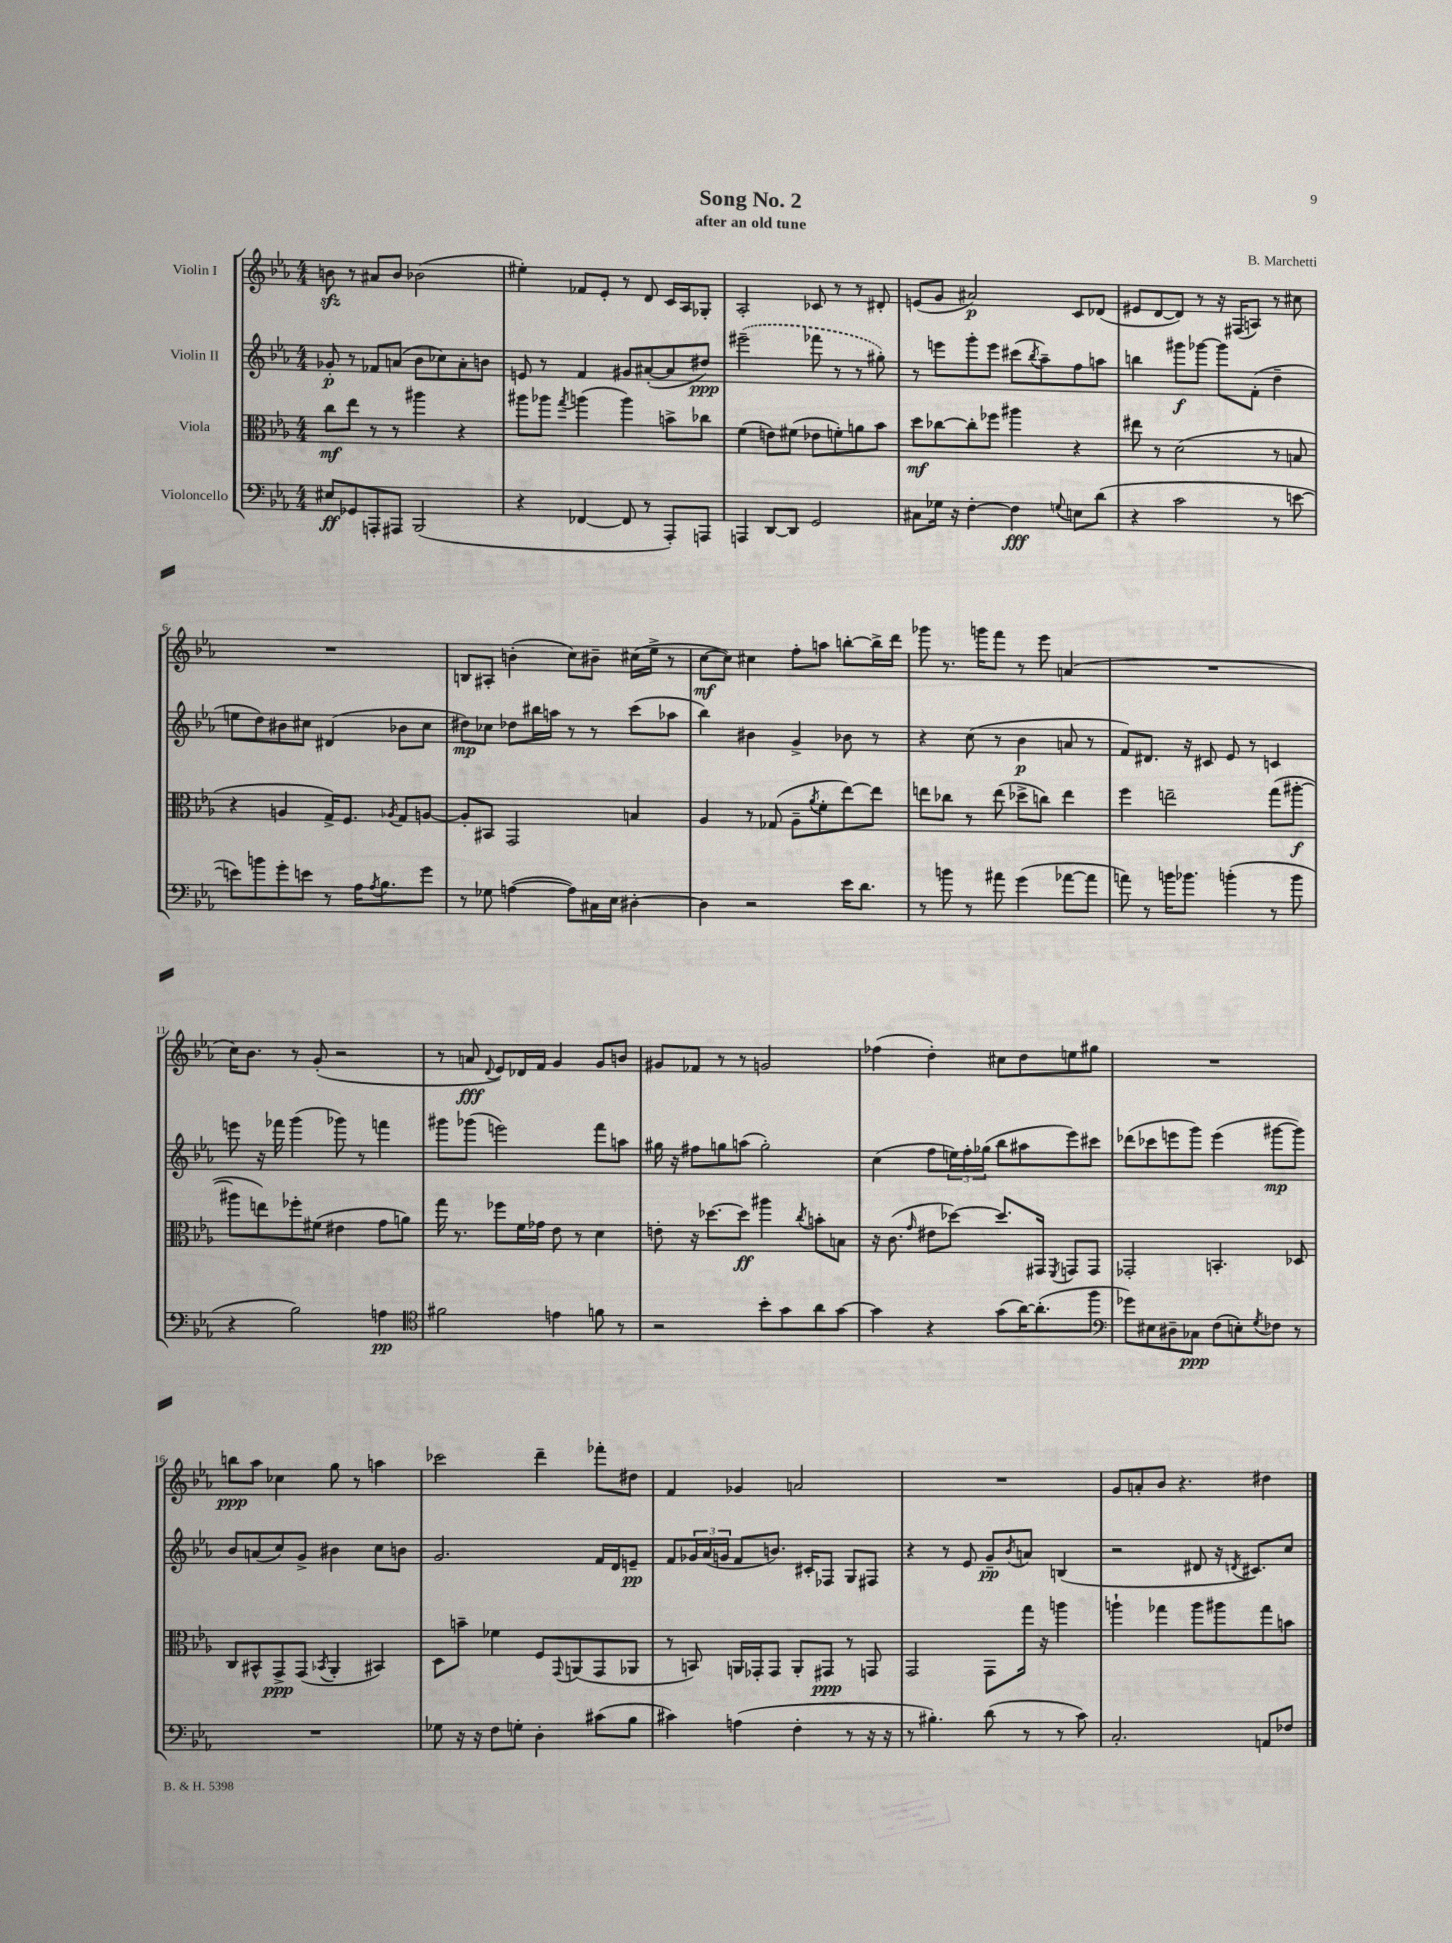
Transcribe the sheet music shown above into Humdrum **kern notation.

**kern	**dynam	**kern	**dynam	**kern	**dynam	**kern	**dynam
*part4	*part4	*part3	*part3	*part2	*part2	*part1	*part1
*staff4	*staff4	*staff3	*staff3	*staff2	*staff2	*staff1	*staff1
*I"Violoncello	*	*I"Viola	*	*I"Violin II	*	*I"Violin I	*
*clefF4	*	*clefC3	*	*clefG2	*	*clefG2	*
*k[b-e-a-]	*	*k[b-e-a-]	*	*k[b-e-a-]	*	*k[b-e-a-]	*
*M4/4	*	*M4/4	*	*M4/4	*	*M4/4	*
=1	=1	=1	=1	=1	=1	=1	=1
8E#X/L	ff	8cc\L	mf	8g-X'/	p	8bnzz\	.
8GG-X/	.	8ee-\J	.	8r	.	8r	.
8AAAn'/	.	8r	.	8f-X/L	.	8a#X/L	.
8AAA#X/J	.	8r	.	(8an/J	.	8b/J	.
(2BBB-/	.	4aa#X\	.	8b-\L	.	(2b-X\	.
.	.	.	.	8cc-X\)	.	.	.
.	.	4r	.	8a'\	.	.	.
.	.	.	.	8bn\J	.	.	.
=2	=2	=2	=2	=2	=2	=2	=2
4r	.	8aa#X\L	.	8en/	.	4ee#X'\)	.
.	.	8aa-X\J	.	8r	.	.	.
.	.	8qgg/	.	.	.	.	.
[4FF-X/	.	(4aan\	.	4f/	.	8f-X/L	.
.	.	.	.	.	.	8e-'/J	.
8FF-/]	.	4aa\)	.	8g#X/L	.	8r	.
8r	.	.	.	([8a#X'/	.	8d/	.
8AAA-'/L)	.	8bn^\L	.	8a#/]	.	16c/LL	.
.	.	.	.	.	.	16A-/J	.
8AAAn/J	.	8cc-X\J	.	8dd#X/J)	ppp	8G-X'/J	.
=3	=3	=3	=3	=3	=3	=3	=3
4AAAn/	.	(4f\	.	(2eee#X~\	.	2A-'/	.
[8DD/L	.	8en\L)	.	.	.	.	.
8DD/J]	.	(8f#X\J	.	.	.	.	.
2GG/	.	8e-X\L	.	8fff-X\	.	8c-X/	.
.	.	8fn'\)	.	8r	.	8r	.
.	.	8an\	.	8r	.	8r	.
.	.	8b-\J	.	8gg#X'\)	.	8d#X'/	.
=4	=4	=4	=4	=4	=4	=4	=4
8C#X\L	.	8dd\L	mf	8r	.	(8en/L	.
16G-X\Jk	.	[8cc-X\	.	8eeen\L	.	8g/J	.
16r	.	.	.	.	.	.	.
[4F'\	.	8cc-'\]	.	8ggg'\	.	2a#X/)	p
.	.	8ff-X\J	.	8eee\J	.	.	.
4F\]	fff	4aa#X\	.	(8ccc#X\L	.	.	.
.	.	.	.	8qbb-/	.	.	.
.	.	.	.	8aa-~\)	.	.	.
8qqGn/	.	.	.	.	.	.	.
8En\L	.	4r	.	8ff\	.	8c/L	.
(8d\J	.	.	.	8aan\J	.	(8d-X/J	.
=5	=5	=5	=5	=5	=5	=5	=5
4r	.	8ee#X\	.	4bbn\	.	8e#X/L	.
.	.	8r	.	.	.	[8d/	.
2c\	.	(2d\	.	8ggg#X\L	f	8d/J])	.
.	.	.	.	[8ggg-X\J	.	8r	.
.	.	.	.	8ggg-\L]	.	16r	.
.	.	.	.	.	.	(16F#X/KL	.
.	.	.	.	(8f'\J	.	8An/J)	.
8r	.	8r	.	4dd~\	.	8r	.
[8en\	.	8Bn/	.	.	.	8cc#X\	.
!!LO:LB:g=z
=6	=6	=6	=6	=6	=6	=6	=6
8en\L])	.	4r	.	8een\L	.	1r	.
8bn\	.	.	.	8dd\)	.	.	.
8g'\	.	4An/	.	8b#X\	.	.	.
8en\J	.	.	.	8cc#X\J	.	.	.
8r	.	16G^/KL)	.	(4d#X/	.	.	.
.	.	8.F/J	.	.	.	.	.
16A-\KL	.	.	.	.	.	.	.
8qA-/	.	.	.	.	.	.	.
8.B-\	.	.	.	.	.	.	.
.	.	8qA-X/	.	.	.	.	.
.	.	8G/L	.	8b-X\L	.	.	.
8g\J	.	[8An/J	.	8cc#\J	.	.	.
=7	=7	=7	=7	=7	=7	=7	=7
8r	.	8A'/L]	.	8dd#X\L)	mp	8Bn/L	.
8G-X\	.	8BB#X/J	.	8cc-X\J	.	8A#X'/J	.
([4An\	.	2GG/	.	8dd-X\L	.	(4bn'\	.
.	.	.	.	16bb#X\L	.	.	.
.	.	.	.	16aan\JJ	.	.	.
8A\L])	.	.	.	8r	.	8cc\L)	.
16C#X\L	.	.	.	8r	.	8b#X~\J	.
16E-\JJ	.	.	.	.	.	.	.
[4D#X'\	.	4Bn/	.	(8ccc\L	.	(16cc#X\LL	.
.	.	.	.	.	.	16ee-^\JJ	.
.	.	.	.	8aa-X\J	.	8r	.
=8	=8	=8	=8	=8	=8	=8	=8
4D#\]	.	4A-/	.	4bb-\)	.	[8cc\L	mf
.	.	.	.	.	.	8cc\J])	.
2r	.	8r	.	4b#X\	.	4cc#X\	.
.	.	(8G-X/	.	.	.	.	.
.	.	8A-~\L	.	4g^/	.	8ff'\L	.
.	.	8qa-/	.	.	.	.	.
.	.	8f'\	.	.	.	8aan\J	.
16e-\KL	.	[8ee-\)	.	8b-X\	.	[8bbn'\L	.
8.d\J	.	.	.	.	.	.	.
.	.	8ee-\J]	.	8r	.	16bb^\L]	.
.	.	.	.	.	.	16ddd\JJ	.
=9	=9	=9	=9	=9	=9	=9	=9
8r	.	8een\L	.	4r	.	8ggg-X\	.
8bn\	.	8cc-X\J	.	.	.	8.r	.
8r	.	8r	.	(8cc\	.	.	.
.	.	.	.	.	.	16gggn\KL	.
8a#X\	.	(8ee\	.	8r	.	8fff\J	.
(4g\	.	8dd-X^\L	.	4b-\	p	8r	.
.	.	8ccn\J)	.	.	.	8eee-\	.
[8a-X\L	.	4ee\	.	8an/	.	(4an/	.
8a-\J]	.	.	.	8r	.	.	.
=10	=10	=10	=10	=10	=10	=10	=10
8an\)	.	4ff\	.	8f/L)	.	1r	.
8r	.	.	.	8.d#X/J	.	.	.
16bn\KL	.	2een~\	.	.	.	.	.
8.b-X\J	.	.	.	16r	.	.	.
.	.	.	.	8c#X/	.	.	.
(4bn'\	.	.	.	8e-/	.	.	.
.	.	.	.	8r	.	.	.
8r	.	(8gg\L	.	4cn/	.	.	.
8b\	.	[8aa#X'\J	f	.	.	.	.
!!LO:LB:g=z
=11	=11	=11	=11	=11	=11	=11	=11
4r	.	8aa#X\L]	.	8eeen\	.	16cc\KL)	.
.	.	.	.	.	.	8.b-\J	.
.	.	8een\)	.	16r	.	.	.
.	.	.	.	16fff-X\	.	.	.
2B-\)	.	8ff-X'\	.	(4ggg\	.	8r	.
.	.	(8f#X\J	.	.	.	(8g'/	.
.	.	4e#X\	.	8ggg-X\)	.	2r	.
.	.	.	.	8r	.	.	.
4An\	pp	8g\L	.	4fffn\	.	.	.
.	.	8an\J)	.	.	.	.	.
=12	=12	=12	=12	=12	=12	=12	=12
*clefC4	*	*	*	*	*	*	*
2f#X\	.	16gg\	.	8ggg#X\L	.	8r	.
.	.	8.r	.	.	.	.	.
.	.	.	.	(8ggg-X\J	.	8an/	fff
.	.	.	.	.	.	8qqd/	.
.	.	8ff-X\L	.	2eeen\)	.	8e-/L)	.
.	.	16f\L	.	.	.	16d-X/L	.
.	.	16g-X\JJ	.	.	.	16f/JJ	.
4en\	.	8e-\	.	.	.	4g/	.
.	.	8r	.	.	.	.	.
8fn\	.	4d\	.	8fff\L	.	8g/L	.
8r	.	.	.	8aan\J	.	8bn/J	.
=13	=13	=13	=13	=13	=13	=13	=13
2r	.	8en'\	.	16gg#X\	.	8g#X/L	.
.	.	.	.	16r	.	.	.
.	.	16r	.	8ff#X\L	.	8f-X/J	.
.	.	[8.dd-X\L	.	.	.	.	.
.	.	.	.	8ggn\	.	8r	.
.	.	8dd-\J]	ff	(8aan\J	.	8r	.
8b-'\L	.	4aa#X\	.	2gg'\)	.	2gn/	.
8g\	.	.	.	.	.	.	.
.	.	8qcc/	.	.	.	.	.
8a-\	.	8bn'\L	.	.	.	.	.
[8g\J	.	8Bn\J	.	.	.	.	.
=14	=14	=14	=14	=14	=14	=14	=14
4g\]	.	16r	.	(4cc\	.	(4ff-X\	.
.	.	(8.c\	.	.	.	.	.
.	.	16qqg/	.	.	.	.	.
4r	.	8e#X\L	.	8ff\L	.	4dd'\)	.
.	.	[8dd-X\J)	.	24een\L)	.	.	.
.	.	.	.	24ff'\	.	.	.
.	.	.	.	(24gg-X\JJ	.	.	.
(8g\L	.	8.dd-/L]	.	8bb-\L	.	8cc#X\L	.
[16a-\K)	.	.	.	8aa#X\	.	8dd\	.
(8.a-'\]	.	16GG#X/Jk	.	.	.	.	.
.	.	8qFF/	.	.	.	.	.
.	.	8GGn/L	.	8eee-\)	.	8een\	.
8ff\J	.	8GG/J	.	8ccc#X\J	.	8gg#X\J	.
=15	=15	=15	=15	=15	=15	=15	=15
*clefF4	*	*	*	*	*	*	*
8g-X\L)	.	2GG-X'/	.	(8ddd-X\L	.	1r	.
8E#X\	.	.	.	8ccc-X\	.	.	.
8D#X~\	.	.	.	8eeen\	.	.	.
8C-X\J	ppp	.	.	8ggg\J)	.	.	.
(8F\L	.	4.BBn'/	.	(4eee\	.	.	.
8En'\)	.	.	.	.	.	.	.
8qG/	.	.	.	.	.	.	.
8F-X\J	.	.	.	[8ggg#X\L	mp	.	.
8r	.	8D-X/	.	8ggg#\J])	.	.	.
!!LO:LB:g=z
=16	=16	=16	=16	=16	=16	=16	=16
1r	.	8C/L	.	8b-/L	.	8bbn\L	ppp
.	.	8BB#X^^/	.	(8an/	.	8aa-\J	.
.	.	8GG^/	ppp	8cc/)	.	4cc-X\	.
.	.	(8GG/J	.	8g^/J	.	.	.
.	.	8qBB-X/	.	.	.	.	.
.	.	4AA-'/	.	4b#X\	.	8gg\	.
.	.	.	.	.	.	8r	.
.	.	4BB#X/)	.	8cc\L	.	4aan\	.
.	.	.	.	8bn\J	.	.	.
=17	=17	=17	=17	=17	=17	=17	=17
8G-X\	.	8D\L	.	2.g/	.	2ccc-X\	.
16r	.	8bn~\J	.	.	.	.	.
16r	.	.	.	.	.	.	.
8F\L	.	4f-X\	.	.	.	.	.
8Gn'\J	.	.	.	.	.	.	.
4D'\	.	8F/L	.	.	.	4ddd~\	.
.	.	8qqGG/	.	.	.	.	.
.	.	(8AAn/	.	.	.	.	.
(8c#X\L	.	8GG/	.	16f/LL	.	8fff-X'\L	.
.	.	.	.	16d/J	.	.	.
8B-\J	.	8AA-X/J	.	8en~/J	pp	8dd#X\J	.
=18	=18	=18	=18	=18	=18	=18	=18
4c#X\)	.	8r	.	8f/L	.	4f/	.
.	.	8BBn/)	.	24g-X/L	.	.	.
.	.	.	.	(24a-/	.	.	.
.	.	.	.	24gn/JJ	.	.	.
(4An\	.	16AAn/LL	.	8f/L	.	4g-X/	.
.	.	16GG-X'/J	.	.	.	.	.
.	.	8GG-/J	.	8.bn/J)	.	.	.
4F'\	.	8AA'/L	.	.	.	2an/	.
.	.	.	.	16c#X'/KL	.	.	.
.	.	8GG#X/J	ppp	8F-X/J	.	.	.
8r	.	8r	.	8G/L	.	.	.
16r	.	8GGn/	.	8F#X/J	.	.	.
16r	.	.	.	.	.	.	.
=19	=19	=19	=19	=19	=19	=19	=19
8r	.	2GG/	.	4r	.	1r	.
4.B#X'\)	.	.	.	.	.	.	.
.	.	.	.	8r	.	.	.
.	.	.	.	8e-/	.	.	.
(8d\	.	8GG\L	.	8g~/L	pp	.	.
.	.	.	.	8qb-/	.	.	.
8r	.	16gg\Jk	.	8an/J	.	.	.
.	.	16r	.	.	.	.	.
8r	.	4aan\	.	(4Bn/	.	.	.
8c\)	.	.	.	.	.	.	.
=20	=20	=20	=20	=20	=20	=20	=20
2.C'/	.	4aan`\	.	2r	.	8g/L	.
.	.	.	.	.	.	8an'/	.
.	.	4gg-X\	.	.	.	8b-/J	.
.	.	.	.	.	.	4.r	.
.	.	8aa\L	.	8d#X/	.	.	.
.	.	8aa#X\	.	16r	.	.	.
.	.	.	.	8qdn/	.	.	.
.	.	.	.	8.c#X/L)	.	.	.
8AAn/L	.	8gg-\	.	.	.	4dd#X\	.
8F-X/J	.	8bn\J	.	8cc/J	.	.	.
==	==	==	==	==	==	==	==
*-	*-	*-	*-	*-	*-	*-	*-
